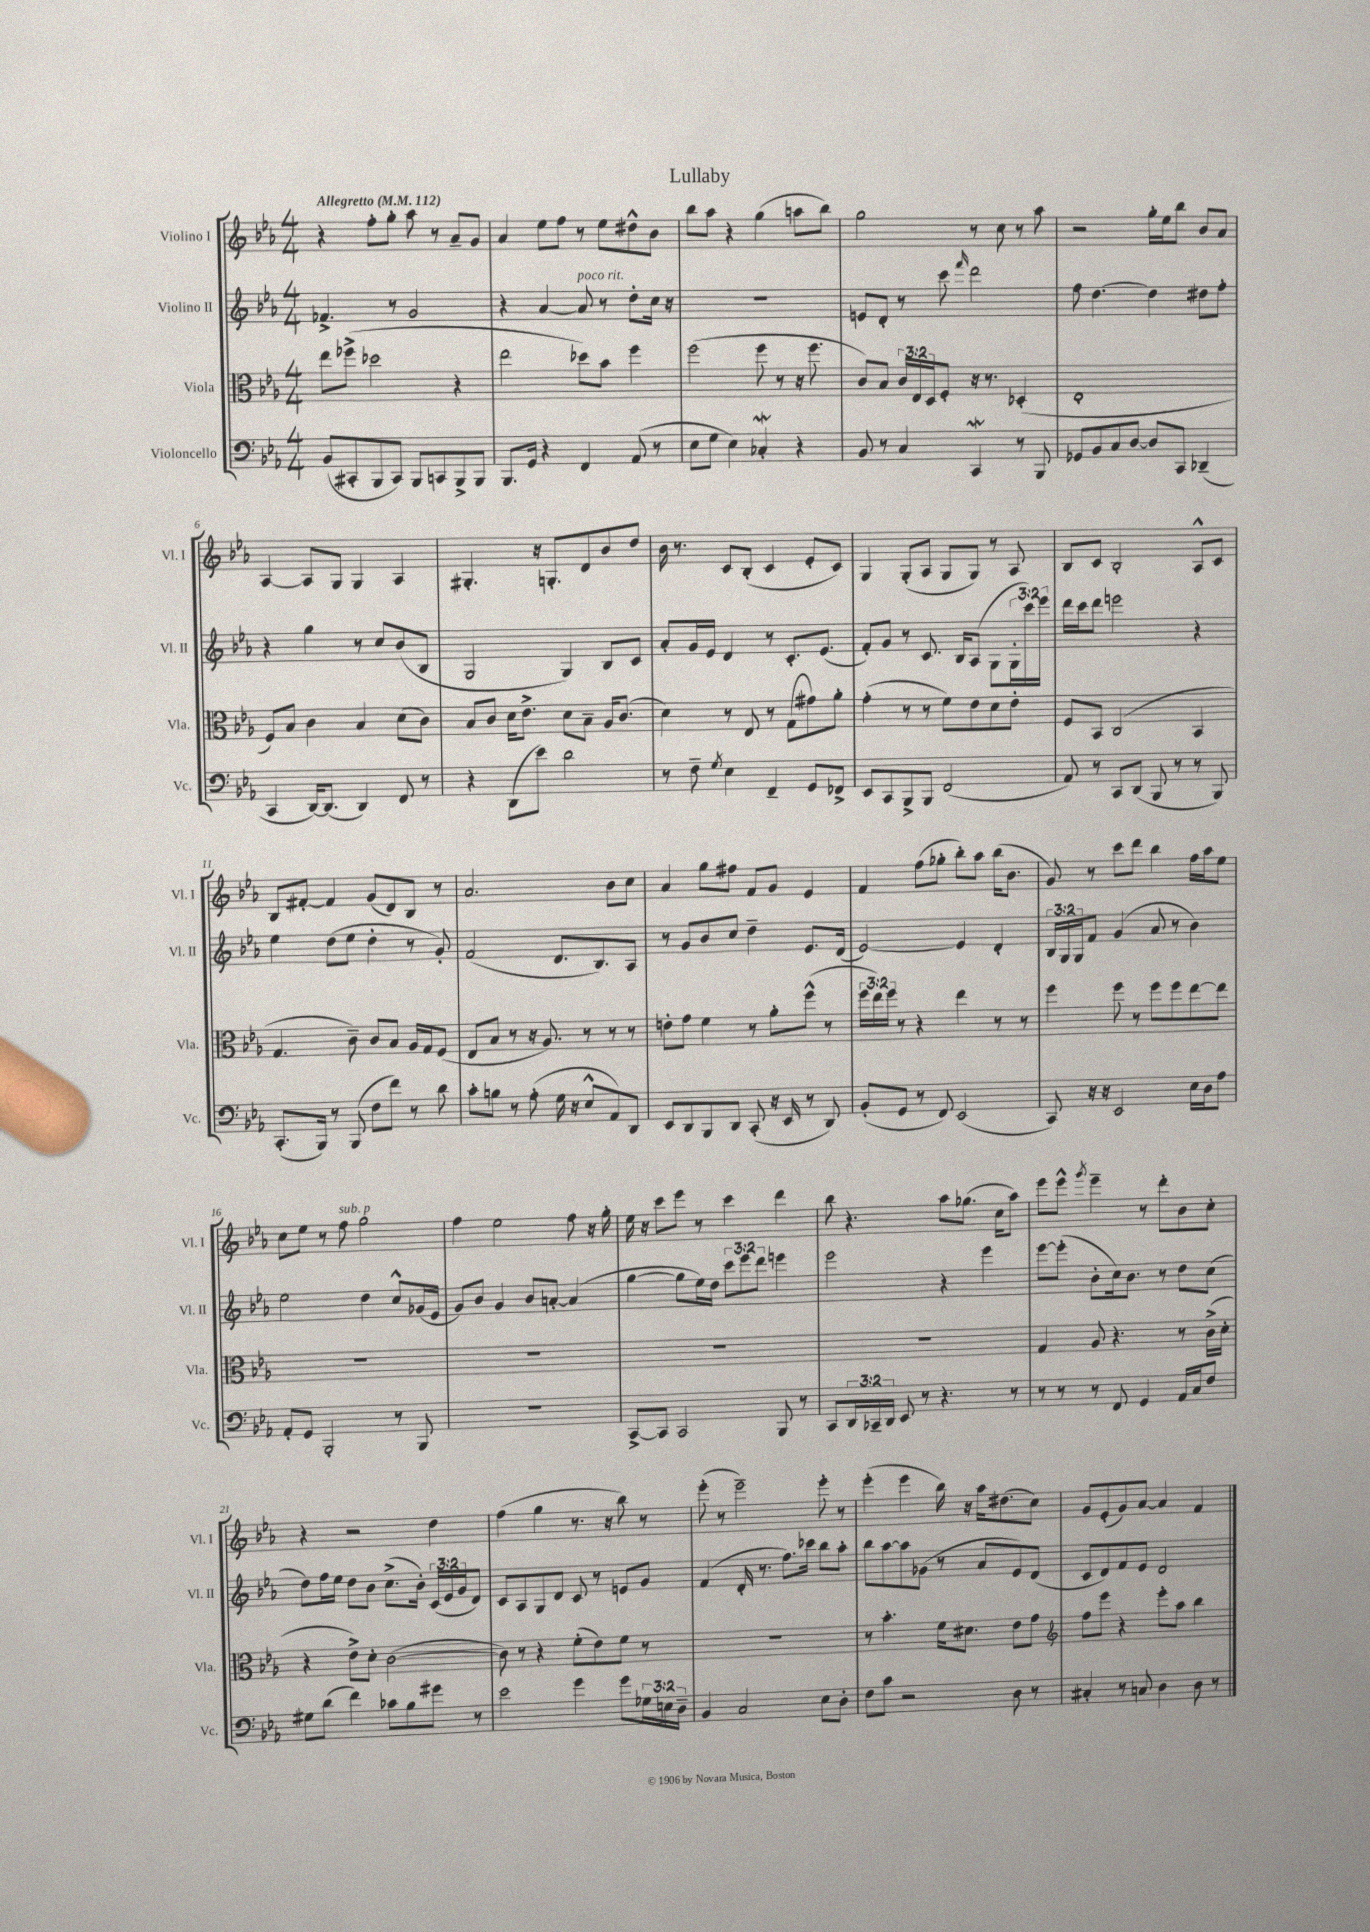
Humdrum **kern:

**kern	**kern	**kern	**kern
*part4	*part3	*part2	*part1
*staff4	*staff3	*staff2	*staff1
*I"Violoncello	*I"Viola	*I"Violino II	*I"Violino I
*I'Vc.	*I'Vla.	*I'Vl. II	*I'Vl. I
*clefF4	*clefC3	*clefG2	*clefG2
*k[b-e-a-]	*k[b-e-a-]	*k[b-e-a-]	*k[b-e-a-]
*M4/4	*M4/4	*M4/4	*M4/4
*MM112	*MM112	*MM112	*MM112
=1	=1	=1	=1
!	!	!	!LO:TX:a:B:t=Allegretto
(8BB-/L	8ee-\L	4.f-X^/	4r
8CC#X'/	(8ff-X^\J	.	.
8BBB-/	2dd-X\	.	8ff'\L
8CC#/J)	.	8r	8gg'\J
8BBB-/L	.	2g/	8aa-\
8CCn/	.	.	8r
8BBB-^/	4r	.	8a-~/L
8BBB-/J	.	.	8g/J
=2	=2	=2	=2
8.BBB-/L	2ee-\	4r	4a-/
16GG/Jk	.	.	.
4r	.	[4a-/	8ee-\L
.	.	.	8ff\J
!	!	!LO:TX:a:i:t=poco rit.	!
4FF/	8dd-X\L)	8a-/]	8r
.	8b-\J	8r	8ee-\L
(8AA-/	4ff\	8dd'\L	8dd#X^^\
8r	.	16cc\Jk	8b-\J
.	.	16r	.
=3	=3	=3	=3
8E-\L	(2ff\	1r	8bb-\L
8G\J	.	.	8aa-\J
4E-\)	.	.	4r
4C-Xw'/	8ff\	.	(4gg\
.	8r	.	.
4r	16r	.	8aan\L
.	8.ff\	.	.
.	.	.	8bb-\J)
=4	=4	=4	=4
8BB-/	8c/L)	8en/L	2gg\
8r	8B-/J	8d'/J	.
4C/	24c/LL	8r	.
.	24E-/	.	.
.	24D/J	.	.
.	8F'/J	8ccc\	.
.	.	16qqfff/	.
4CCW/	16r	2ddd\	8r
.	8.r	.	.
.	.	.	8cc\
8r	(4D-X'/	.	8r
8BBB-/	.	.	8aa-\
=5	=5	=5	=5
8GG-X/L	1E-'	8ff\	2r
8BB-/	.	[4.dd\	.
8C/	.	.	.
[8D/J	.	.	.
8D/L]	.	4dd\]	16gg'\LL
.	.	.	16ee-\J
8CC/J	.	.	8bb-\J
(4DD-X~/	.	8dd#X\L	8b-/L
.	.	8ff'\J	8a-/J
!!LO:LB:g=z
=6	=6	=6	=6
4CC/	8F/L)	4r	[4A-/
.	8B-/J	.	.
[16DD/KL)	4c\	4gg\	8A-/L]
(8.DD/J]	.	.	.
.	.	.	8G/J
4DD/)	4B-/	8r	4G/
.	.	8cc/L	.
8FF/	(8d\L	(8b-/	4A-/
8r	8c\J)	8B-/J	.
=7	=7	=7	=7
4r	8B-/L	2G/	4.G#X'/
.	8c/J	.	.
(8DD\L	16d\KL	.	.
.	8.e-^\J	.	.
8e-\J)	.	.	16r
.	.	.	8.Gn'/L
2d\	8d\L	4G/)	.
.	8B-~\J	.	8d/
.	16A-/KL	8B-/L	8b-/
.	(8.c/J	.	.
.	.	8c/J	8dd/J
=8	=8	=8	=8
8r	4d\)	8a-'/L	16b-\
.	.	.	8.r
8F~\	.	16g/L	.
.	.	16e-/JJ	.
8qG/	.	.	.
4E-\	8r	4d/	8c/L
.	8E-/	.	(8B-'/J
4FF~/	8r	8r	4c/
.	(8G\L	8.c'/L	.
8GG/L	8g#X\)	.	8e-'/L
.	.	(8.e-/J	.
8FF-X^/J	8a-'\J	.	8c/J)
=9	=9	=9	=9
8EE-/L	(4g'\	8f'/L)	4G/
8CC/	.	8g/J	.
8BBB-^/	8r	8r	(8G'/L
8BBB-/J	8r	8.c/	8A-/J
(2FF/	8f\L)	.	8G/L
.	.	16B-/KL	.
.	8e-\	(8A-/J	8G/J)
.	8d\	8G\L	8r
.	8e-'\J	24G'\L	8A-/
.	.	24ccc\)	.
.	.	24eee-\JJ	.
=10	=10	=10	=10
8AA-/)	8F/L	16ddd\LL	8B-/L
.	.	16ccc\J	.
8r	8BB-/J	8ddd\J	8c/J
8CC/L	(2C/	2eeen\	2B-'/
(8DD/J	.	.	.
8BBB-/	.	.	.
8r	.	.	.
8r	4BB-/	4r	8A-^^/L
8BBB-/)	.	.	8c/J
!!LO:LB:g=z
=11	=11	=11	=11
(8.CC'/L	4.G/	4ee-\	8B-/L
.	.	.	[8f#X'/J
16BBB-/Jk)	.	.	.
8r	.	(8dd\L	4f#/]
(8BBB-/	8c~\)	8ee-\J	.
8F\L	8c/L	4dd'\	(8g/L
8f\J)	8B-/J	.	8d/)
8r	16A-/LL	8r	8B-/J
.	16G/J	.	.
8d\	(8F/J	8g'/)	8r
=12	=12	=12	=12
8c'\L	8E-/L	(2f/	2.a-/
8Bn\J	8B-/J	.	.
8r	8r	.	.
(8A-'\	16r	.	.
.	8.A-/)	.	.
16G\	.	8.d/L	.
16r	.	.	.
8E-^^/L	8r	.	.
.	.	8.B-/)	.
8AA-/)	8r	.	8b-\L
8DD/J	8r	8A-/J	8cc\J
=13	=13	=13	=13
8EE-/L	8en'\L	8r	4a-/
8DD/	8g\J	8g/L	.
8BBB-/	4f\	8b-/	8gg\L
8DD/J	.	8cc/J	8ff#X\J
(8CC'/	8r	4dd~\	8f/L
16r	8a-'\L	.	8g/J
16EE-/	.	.	.
8r	(8ff^^\J	8.e-/L	4e-/
8DD/)	8r	.	.
.	.	(16d/Jk	.
=14	=14	=14	=14
(8BB-'/L	24ff\LL	[2e-/)	4f/
.	24ee-\)	.	.
.	24ff\JJ	.	.
8GG/J	8r	.	.
8r	4r	.	(8ff\L
8FF/)	.	.	8gg-X'\J
(2EE-/	4ee-\	4e-/]	8bb-'\L)
.	.	.	8aa-\J
.	8r	4d'/	(16bb-\KL
.	.	.	8.b-\J
.	8r	.	.
=15	=15	=15	=15
8CC/)	4ff\	24B-/LL	8g/)
.	.	24G/	.
.	.	24G/J	.
16r	.	8f/J	8r
16r	.	.	.
2EE-/	8ff\	(4g/	8ccc\L
.	8r	.	8ddd\J
.	8ff\L	8a-/	4bb-\
.	8ff\	8r	.
16E-\LL	[8ee-\	4b-\)	16ff\LL
16D\J	.	.	16aa-\J
8A-\J	8ee-\J]	.	8ee-\J
!!LO:LB:g=z
=16	=16	=16	=16
8AA-'/L	1r	2ee-\	8cc\L
8GG/J	.	.	8ee-\J
2BBB-'/	.	.	8r
!	!	!	!LO:TX:a:i:t=sub. p
.	.	.	8ff\
.	.	4dd\	2gg\
8r	.	8cc^^/L	.
8BBB-/	.	(16g-X/L	.
.	.	16e-/JJ	.
=17	=17	=17	=17
1r	1r	8g/L)	4ff\
.	.	8b-/J	.
.	.	4g/	2ee-\
.	.	8b-/L	.
.	.	[8an'/J	.
.	.	(4a/]	8ff\
.	.	.	16r
.	.	.	16gg'\
=18	=18	=18	=18
[8CC^/L	1r	[4gg\	16ee-\
.	.	.	16r
8CC/J]	.	.	8ccc\L
2CC/	.	8gg\L]	8eee-\J
.	.	16ee-\L)	8r
.	.	16dd\JJ	.
.	.	12ccc\L	4ccc\
.	.	12eee-\	.
.	.	12ddd\J	.
8BBB-/	.	4eeen\	4ddd\
8r	.	.	.
=19	=19	=19	=19
8CC/L	1r	2eee-\	8bb-\
24DD/L	.	.	4.r
24CC-X~/	.	.	.
24DD/JJ	.	.	.
8EE-/	.	.	.
8r	.	.	.
4.r	.	4r	8aa-\L
.	.	.	(8.gg-X\J
.	.	4eee-\	.
.	.	.	16cc\KL
8r	.	.	8aa-\J)
=20	=20	=20	=20
8r	4G/	[8eee-\L	8eee-\L
8r	.	(8eee-'\J]	8eee-^^\J
.	.	.	8qggg/
8r	8A-/	8b-'\L	4eee-~\
8FF/	4.r	16cc\k)	.
.	.	8.b-\J	.
4GG/	.	.	8r
.	.	8r	8ddd'\L
16AA-/LL	8r	8dd\L	8b-\
16C/J	.	.	.
8F/J	(16c^\LL	(8cc\J	8cc'\J
.	16d'\JJ	.	.
!!LO:LB:g=z
=21	=21	=21	=21
8G#X\L	4r	8dd\L)	4r
(8d\J	.	16ff\L	.
.	.	16ee-\JJ	.
4f\)	8e-^\L)	8dd\L	2r
.	8d'\J	8b-\J	.
8c-X\L	([2c\	(8.cc^\L	.
8B-\	.	.	.
.	.	16b-'\Jk)	.
8g#X\J	.	(24c/LL	4dd\
.	.	24e-/	.
.	.	24g/J	.
8r	.	8d/J)	.
=22	=22	=22	=22
2e-\	8c\])	8c/L	(4ff\
.	8r	8A-/	.
.	4r	8G/	4gg\
.	.	8d/J	.
4g\	(8f'\L	8c/	8.r
.	8e-\)	8r	.
.	.	.	16r
8g\L	8f\J	8en/L	8bb-\)
24G-X\L	8r	8g/J	8r
24En\	.	.	.
24D~\JJ	.	.	.
=23	=23	=23	=23
4BB-/	1r	(4f/	(8eee-'\
.	.	.	8r
2C/	.	16d'/	2eee-~\)
.	.	8.r	.
.	.	8.ff\L)	.
.	.	16ccc-X\Jk	.
8E-\L	.	8bb-\L	8eee-'\
8D'\J	.	8aa-'\J	8r
=24	=24	=24	=24
8F\L	8r	8bb-\L	(4eee-'\
8c\J	4.b-'\	[8aa-\	.
2r	.	8aa-\]	4eee-\
.	.	(8g-X\J	.
.	16f\KL	8r	16bb-\)
.	8.d#X\J	.	16r
.	.	8a-/L	16aa-\KL
.	.	.	(8.dd#X\
8D\	8e-\L	8e-/)	.
8r	8g\J	(8d/J	8cc\J)
=25	=25	=25	=25
*	*clefG2	*	*
4C#X'/	8ff\L	8c/L	8g/L
.	8eee-\J	8d/)	(8e-'/
8r	4r	8f/	8g/)
8Cn/	.	8e-/J	[8a-/J
4D\	8eee-'\L	2d/	4a-/]
.	8aa-\J	.	.
8D\	4bb-\	.	4f/
8r	.	.	.
==	==	==	==
*-	*-	*-	*-
